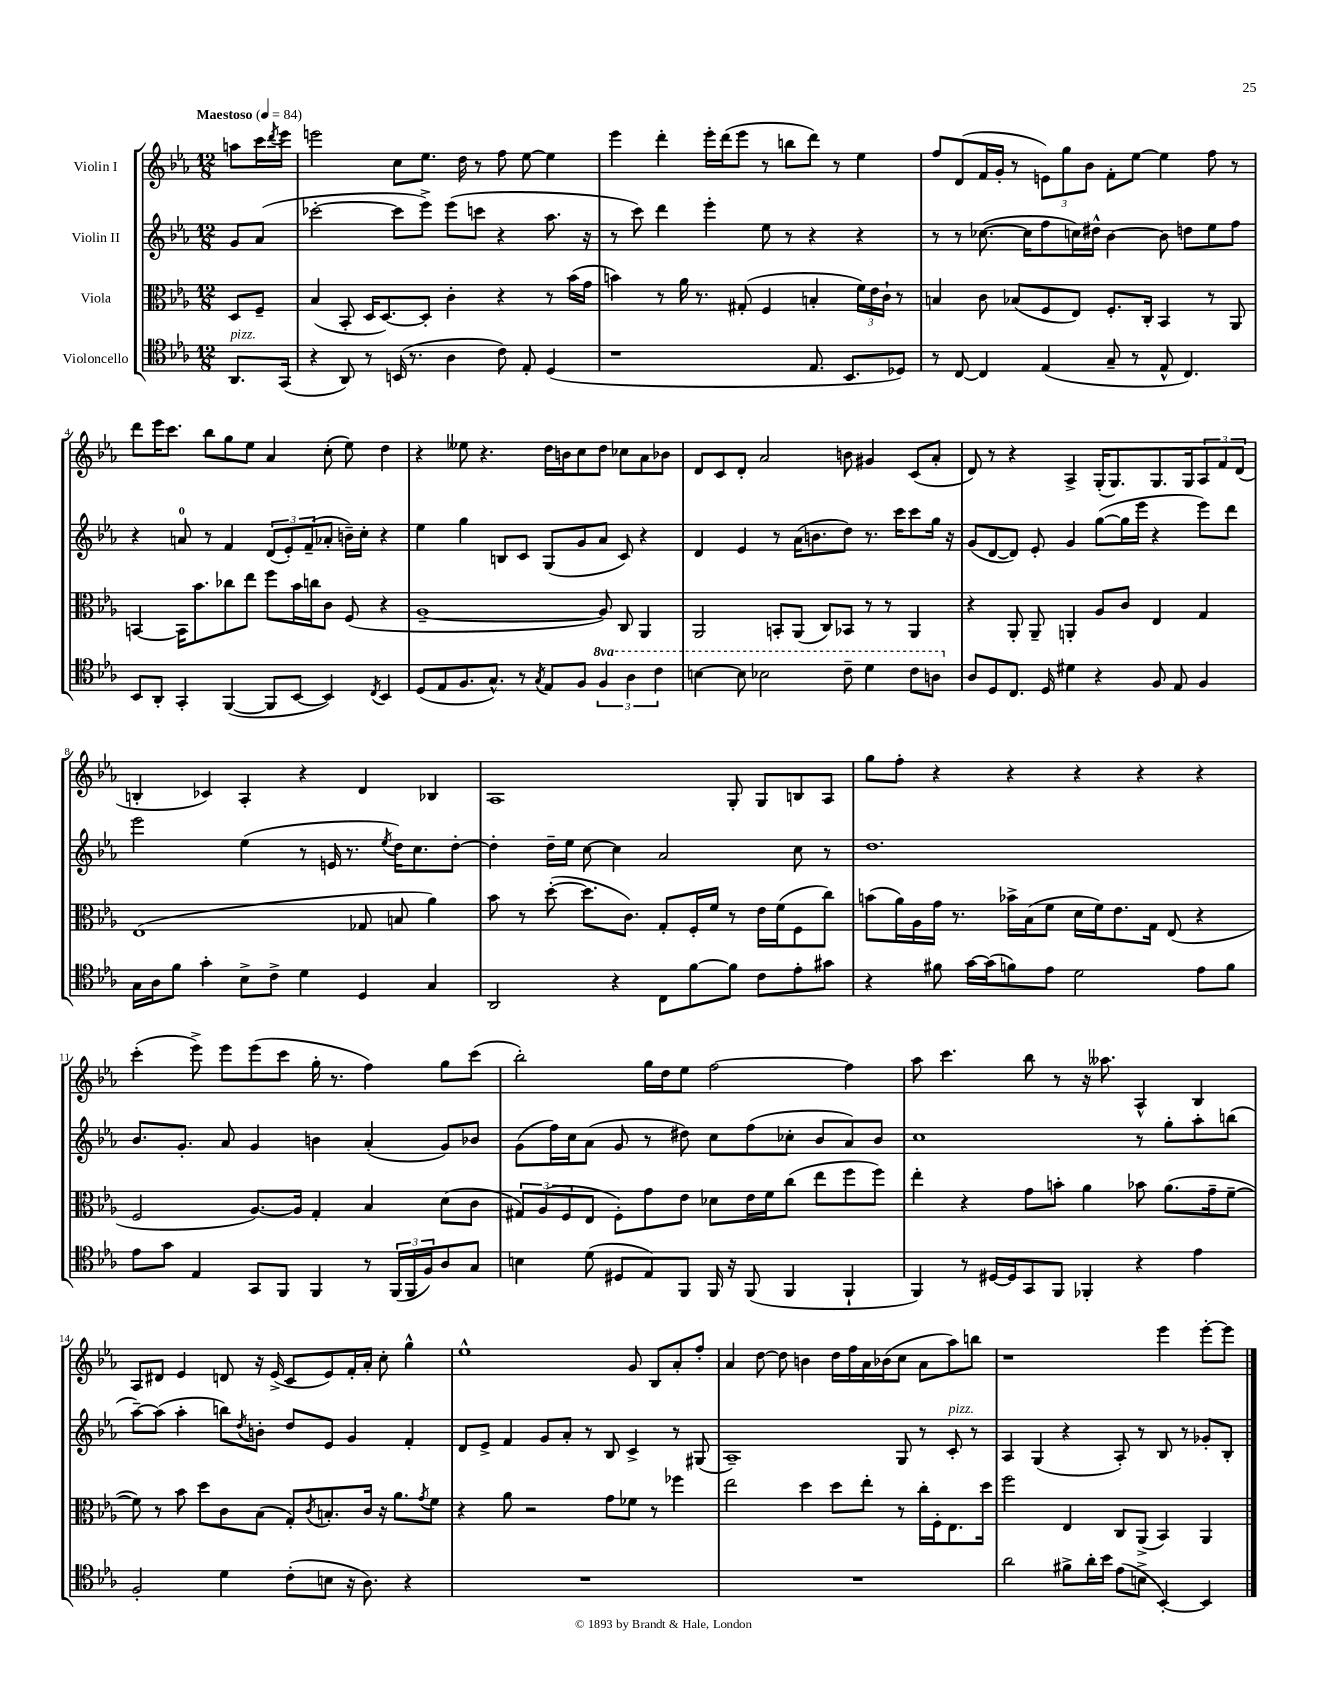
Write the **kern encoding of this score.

**kern	**kern	**kern	**kern
*part4	*part3	*part2	*part1
*staff4	*staff3	*staff2	*staff1
*I"Violoncello	*I"Viola	*I"Violin II	*I"Violin I
*clefC4	*clefC3	*clefG2	*clefG2
*k[b-e-a-]	*k[b-e-a-]	*k[b-e-a-]	*k[b-e-a-]
*M12/8	*M12/8	*M12/8	*M12/8
*MM84	*MM84	*MM84	*MM84
=	=	=	=
!	!	!	!LO:TX:a:B:t=Maestoso
!LO:TX:a:i:t=pizz.	!	!	!
8.AA-/L	8D/L	8g/L	8aan\L
.	8F~/J	(8a-/J	16ccc\L
.	.	.	8qddd/
(16GG/Jk	.	.	16eee-\JJ
=1	=1	=1	=1
4r	(4B-/	[2ccc-X'\	2eeen\
8AA-/)	8BB-'/	.	.
8r	16D/KL	.	.
.	[8.D/)	.	.
(16BBn/	.	8ccc-\L]	8cc\L
8.r	.	.	.
.	8D'/J]	8eee-^\J)	8.ee-\J
4A-\	4c'\	(8eee-\L	.
.	.	.	16dd\
.	.	8cccn\J	8r
8c\)	4r	4r	8ff\
8E-'/	.	.	[8ee-\
(4D/	8r	8.aa-\	4ee-\]
.	(16b-\LL	.	.
.	16g\JJ	16r	.
=2	=2	=2	=2
1r	4bn\)	8r	4eee-\
.	.	8ccc\)	.
.	8r	4ddd\	4ddd'\
.	16a-\	.	.
.	8.r	.	.
.	.	4eee-'\	16eee-'\LL
.	.	.	(16ddd\J
.	(8G#X'/	.	8eee-\J
.	4F/	8ee-\	8r
.	.	8r	8bbn\L
8.E-/	4Bn'/	4r	8ddd\J)
.	.	.	8r
8.BB-/L	.	.	.
.	24f\LL)	4r	4ee-\
.	24e-\	.	.
.	24c`\JJ	.	.
8D-X/J)	8r	.	.
=3	=3	=3	=3
8r	4Bn/	8r	8ff/L
[8C/	.	8r	(8d/
4C/]	8c\	([8.cc-X\	16f/L
.	.	.	16g'/JJ
.	(8B-X/L	.	8r
.	.	16cc-\KL]	.
(4E-/	8F/	8ff\	12en\L)
.	.	.	12gg\
.	8E-/J)	16ccn\L)	.
.	.	.	12b-\J
.	.	16dd#X^^\JJ	.
8G~/	8.F'/L	[4b-\	8f'\L
8r	.	.	[8ee-\J
.	16C'/Jk	.	.
8E-^^/	4BB-/	8b-\]	4ee-\]
4.C/)	.	8ddn\L	.
.	8r	8ee-\	8ff\
.	8AA-/	8ff\J	8r
!!LO:LB:g=z
=4	=4	=4	=4
8BB-/L	[4BBn/	4r	8ddd\L
8AA-'/J	.	.	16eee-\K
.	.	.	8.ccc\J
4GG'/	16BB\KL]	8an/	.
.	8.b-\	.	.
.	.	8r	8bb-\L
([4FF/	8cc-X\	4f/	8gg\
.	8ee-\J	.	8ee-\J
8FF/L]	8ff\L	(12d/L	4a-/
.	.	12e-'/)	.
[8BB-/J	16b-\L	.	.
.	.	(12f~/	.
.	16ccn\J	.	.
4BB-/])	8c\J	8a-X'/J	(8cc'\
.	(8F/	16bn~\LL)	8ee-\)
.	.	16cc'\JJ	.
8qC/	.	.	.
4BB-/	4r	4r	4dd\
=5	=5	=5	=5
(8D/L	[1A-~	4ee-\	4r
8E-/	.	.	.
8.F/	.	4gg\	8ee--X\
.	.	.	4.r
8.G^^/J)	.	.	.
.	.	8Bn/L	.
8r	.	8c/J	.
8qG/	.	.	.
8E-/L	.	(8G/L	16dd\LL
.	.	.	16bn\J
8F/J	.	8g/	8cc\
*8va	*	*	*
6f/	8A-/])	8a-/J	8dd\J
.	8C/	8c/)	8cc-X\L
6a-\	.	.	.
.	4AA-/	4r	8a-\
6cc\	.	.	.
.	.	.	8b-X\J
=6	=6	=6	=6
[4bn\	2AA-/	4d/	8d/L
.	.	.	8c/
8b\]	.	4e-/	8d'/J
2b-X\	.	.	2a-/
.	8BBn'/L	8r	.
.	(8AA-/J	(16a-\KL	.
.	.	8.bn\	.
.	8C/L)	.	.
8cc~\	8BB-X/J	8dd\J)	8bn\
4dd\	8r	8.r	4g#X/
.	8r	.	.
.	.	16ccc\KL	.
8cc\L	4AA-/	8ccc\	(8c/L
8an\J	.	16gg\Jk	8a-'/J
.	.	16r	.
=7	=7	=7	=7
*X8va	*	*	*
8A-/L	4r	(8g/L	8d/)
8D/	.	[8d/	8r
8.C/J	8AA-'/	8d/J])	4r
.	8AA-~/	8e-'/	.
16D/	.	.	.
4d#X\	4AAn'/	4g/	4A-^/
4r	8A-/L	([8gg\L	(16G'/KL
.	.	.	8.G/)
.	8c/J	16gg\L]	.
.	.	16eee-\JJ	.
8F/	4E-/	4r	8.G/
8E-/	.	.	.
.	.	.	16G/k
4F/	4G/	8eee-\L)	12A-/
.	.	.	12f/
.	.	8ddd\J	.
.	.	.	(12d/J
!!LO:LB:g=z
=8	=8	=8	=8
16G\LL	(1E-	2eee-\	4Bn'/
16A-\J	.	.	.
8f\J	.	.	.
4g'\	.	.	4c-X/)
8B-^\L	.	(4ee-\	4A-'/
8c^\J	.	.	.
4d\	.	8r	4r
.	.	16en/	.
.	.	8.r	.
4D/	8G-X/	.	4d/
.	.	8qee-/	.
.	8Bn/	16dd\KL)	.
.	.	8.cc\	.
4G/	4a-\)	.	4B-X/
.	.	[8dd'\J	.
=9	=9	=9	=9
2AA-/	8b-\	4dd'\]	1A-
.	8r	.	.
.	([8dd'\	16dd~\LL	.
.	.	16ee-\JJ	.
.	8.dd\L]	[8cc\	.
4r	.	4cc\]	.
.	8.c\J)	.	.
8C\L	8G'/L	2a-/	.
[8f\	16F'/L	.	.
.	16f/JJ	.	.
8f\J]	8r	.	8G'/
8c\L	16e-\LL	.	8G/L
.	(16f\J	.	.
8e-'\	8F\	8cc\	8Bn/
8g#X\J	8cc\J)	8r	8A-/J
=10	=10	=10	=10
4r	(8bn\L	1.dd	8gg\L
.	16a-\L)	.	8ff'\J
.	16A-\	.	.
8f#X\	16g\JJ	.	4r
.	8.r	.	.
[16g\LL	.	.	.
(16g\J]	.	.	.
8fn\)	16b-X^\LL	.	4r
.	(16B-\J	.	.
8e-\J	8f\J	.	.
2d\	16d\LL	.	4r
.	16f\J)	.	.
.	8.e-\	.	.
.	.	.	4r
.	16G\Jk	.	.
.	(8E-/	.	.
8e-\L	4r	.	4r
8f\J	.	.	.
!!LO:LB:g=z
=11	=11	=11	=11
8e-\L	2F/	8.b-/L	(4ccc'\
8g\J	.	.	.
.	.	8.g'/J	.
4E-/	.	.	8eee-^\)
.	.	8a-/	8eee-\L
8GG/L	[8.A-/L)	4g/	(8eee-\
8FF/J	.	.	8ccc\J
.	16A-/Jk]	.	.
4FF/	4G'/	4bn\	16gg'\
.	.	.	8.r
8r	4B-/	(4a-'/	4ff\)
(24FF/LL	.	.	.
24FF/	.	.	.
24F/J)	.	.	.
8A-/	(8d\L	8g/L)	8gg\L
8G/J	8c\J	8b-X/J	(8ccc\J
=12	=12	=12	=12
4Bn\	12G#X/L)	(8g\L	2bb-'\)
.	(12A-/	.	.
.	.	16ff\L)	.
.	12F/	.	.
.	.	16cc\J	.
(8d\	8E-/J	(8a-\J	.
8D#X/L	8F'\L)	8g/	.
8E-/)	8g\	8r	16gg\LL
.	.	.	16dd\J
8FF/J	8e-\J	8dd#X\)	8ee-\J
16FF/	8d-X\L	8cc\L	[2ff\
16r	.	.	.
(8FF/	16e-\L	(8ff\	.
.	16f\J	.	.
4FF/	(8cc\J	8cc-X'\J	.
.	8ee-\L	8b-/L	.
4FF`/	8ff\	8a-/)	4ff\]
.	8ff\J)	8b-/J	.
=13	=13	=13	=13
4FF/)	4ee-'\	1cc	8aa-\
.	.	.	4.ccc\
8r	4r	.	.
[16D#X/LL	.	.	.
16D#/J]	.	.	.
8GG/	8g\L	.	8bb-\
8FF/J	8bn'\J	.	8r
4FF-X'/	4a-\	.	16r
.	.	.	8.aa--X\
4r	8b-X\	8r	4A-^^/
.	(8.a-\L	8gg'\L	.
4e-\	.	8aa-'\	4B-/
.	16g~\k	.	.
.	[8f~\J	(8bbn\J	.
!!LO:LB:g=z
=14	=14	=14	=14
2F'/	8f\])	[8aa-~\L)	8A-/L
.	8r	(8aa-\J]	8d#X/J
.	8b-\	4aa-'\	4e-/
.	8dd\L	.	.
4d\	8c\	8bbn\L)	8dn/
.	.	8qdd/	.
.	(8B-\J	8bn'\J	16r
.	.	.	(16e-^/
(8c'\L	8G'/L)	8dd/L	8c/L
.	8qc/	.	.
8Bn\J	8.Bn'/	8e-/J	8e-/)
16r	.	4g/	16f'/L
8.A-\)	16c/Jk	.	16a-'/JJ
.	16r	.	8cc'\
.	8.a-\L	.	.
4r	.	4f'/	4gg^^\
.	8qg/	.	.
.	8f\J	.	.
=15	=15	=15	=15
1.r	4r	8d/L	1ee-^^
.	.	8e-^/J	.
.	8a-\	4f/	.
.	2r	.	.
.	.	8g/L	.
.	.	8a-'/J	.
.	.	8r	.
.	8g\L	8B-/	.
.	8f-X\J	4c^/	8g/
.	8r	.	8B-/L
.	4ff-X\	8r	8a-'/
.	.	(8G#X/	8ff'/J
=16	=16	=16	=16
1.r	2ee-\	1A-~)	4a-/
.	.	.	[8dd\
.	.	.	8dd\]
.	4dd\	.	4bn\
.	8dd\L	.	16dd\LL
.	.	.	16ff\
.	8ee-'\J	.	16a-\
.	.	.	(16b-X\J
.	8r	8G/	8cc\J
.	16cc'\LL	8r	8a-\L
.	16F'\J	.	.
!	!	!LO:TX:a:i:t=pizz.	!
.	8.E-\	8c'/	8aa-\)
.	.	8r	8bbn\J
.	16dd\Jk	.	.
=17	=17	=17	=17
2a-\	2ff\	4A-/	1r
.	.	(4G/	.
8f#X^\L	4E-/	4r	.
16a-'\L	.	.	.
16b-\JJ	.	.	.
(8e-\L	8C/L	8A-'/)	.
8Bn^\J	(8AA-^/J	8r	.
[4BB-'/)	4BB-/)	8B-/	4eee-\
.	.	8r	.
4BB-/]	4AA-/	8g-X'/L	[8eee-'\L
.	.	8B-'/J	8eee-\J]
==	==	==	==
*-	*-	*-	*-
